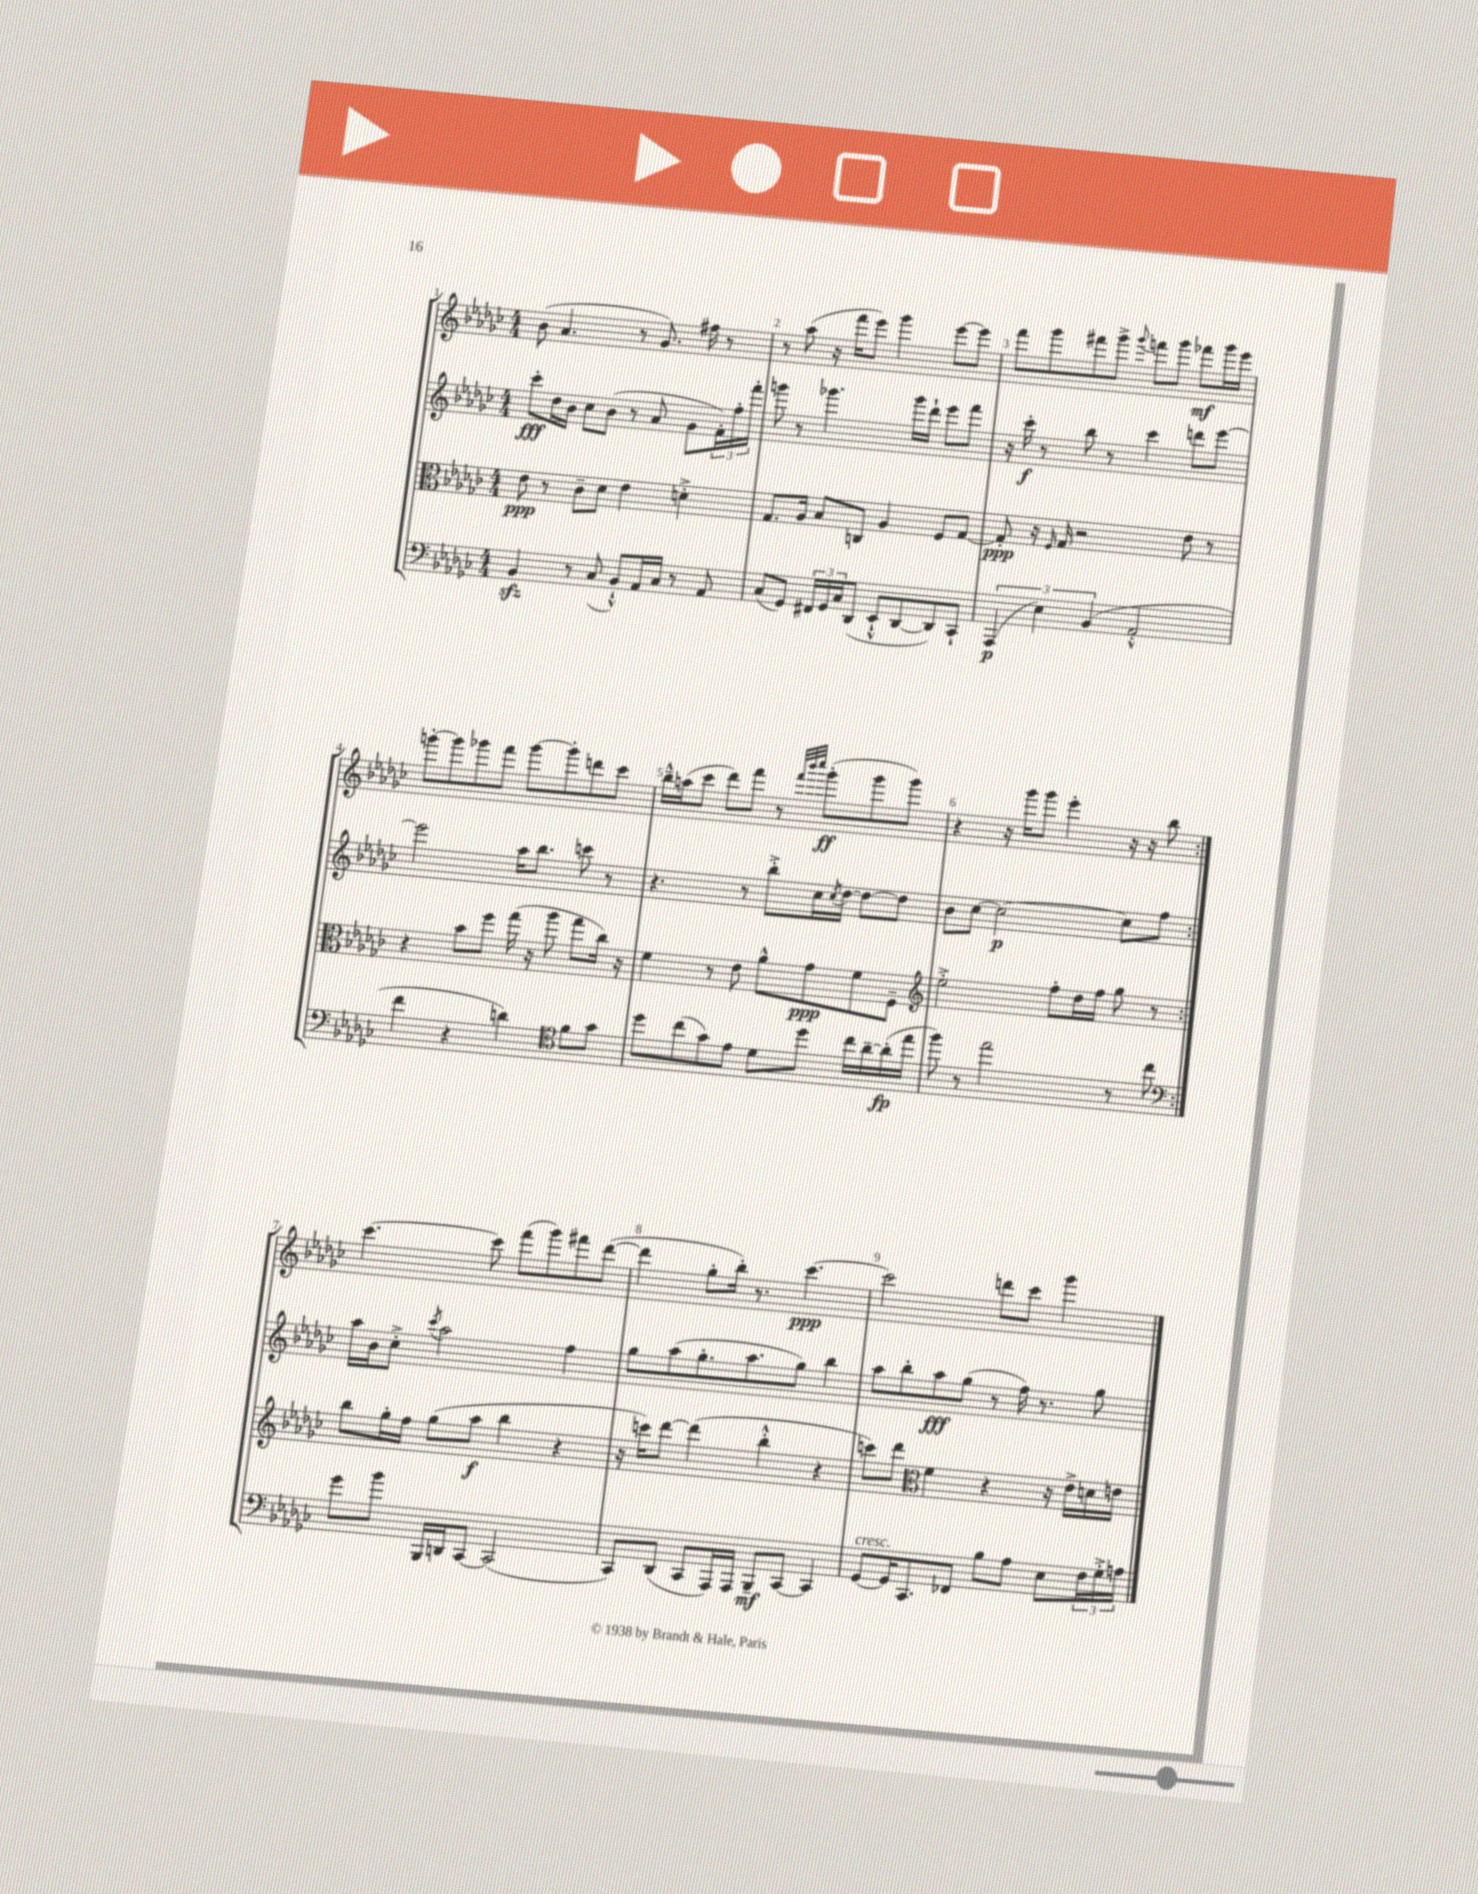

**kern	**dynam	**kern	**dynam	**kern	**dynam	**kern	**dynam
*part4	*part4	*part3	*part3	*part2	*part2	*part1	*part1
*staff4	*staff4	*staff3	*staff3	*staff2	*staff2	*staff1	*staff1
*clefF4	*	*clefC3	*	*clefG2	*	*clefG2	*
*k[b-e-a-d-g-c-]	*	*k[b-e-a-d-g-c-]	*	*k[b-e-a-d-g-c-]	*	*k[b-e-a-d-g-c-]	*
*M4/4	*	*M4/4	*	*M4/4	*	*M4/4	*
=1	=1	=1	=1	=1	=1	=1	=1
4BB-zz/	.	8e-\	ppp	8ccc-'\L	fff	(8b-\	.
.	.	8r	.	16dd-\L	.	4.a-/	.
.	.	.	.	16b-\JJ	.	.	.
8r	.	8c-~\L	.	8cc-\L	.	.	.
(8C-/	.	8d-\J	.	(8b-\J	.	.	.
8BB-`^^/L)	.	4e-\	.	8r	.	8r	.
16AA-/L	.	.	.	8a-/	.	8.g-/)	.
16C-/JJ	.	.	.	.	.	.	.
8r	.	4dn'^\	.	8g-\L	.	.	.
.	.	.	.	.	.	16ff#X\	.
8AA-/	.	.	.	24f'\L)	.	8r	.
.	.	.	.	24ff'\	.	.	.
.	.	.	.	24fff'\JJ	.	.	.
=2	=2	=2	=2	=2	=2	=2	=2
(8C-/L	.	8.G-/L	.	8gggn\	.	8r	.
8GG-/J)	.	.	.	8r	.	(8aa-\	.
.	.	16A-/Jk	.	.	.	.	.
24FF#X/LL	.	8B-/L	.	4.ggg-X\	.	16r	.
24GG-/	.	.	.	.	.	.	.
.	.	.	.	.	.	16fff\KL	.
24C-/J	.	.	.	.	.	.	.
(8DD-/J	.	8Cn/J	.	.	.	8eee-\J)	.
8EE-`^^/L	.	4A-/	.	.	.	4ggg-\	.
[8DD-/	.	.	.	16ggg-\LL	.	.	.
.	.	.	.	16ddd-`\JJ	.	.	.
8DD-/])	.	8F/L	.	8eee-\L	.	[8eee-\L	.
8CC-`/J	.	[8G-/J	.	8fff\J	.	8eee-\J]	.
=3	=3	=3	=3	=3	=3	=3	=3
(6AAA-/	p	8G-'/]	ppp	16r	.	8fff\L	.
.	.	.	.	16ccc-'\	f	.	.
.	.	16r	.	8r	.	8ggg-\	.
6E-\)	.	.	.	.	.	.	.
.	.	16qqF/	.	.	.	.	.
.	.	16G-/	.	.	.	.	.
.	.	2r	.	8bb-\	.	8fff#X\	.
(6BB-/	.	.	.	.	.	.	.
.	.	.	.	8r	.	8ggg-^\J	.
.	.	.	.	.	.	8qqggg-/	.
2AA-'^^/	.	.	.	4ccc-\	.	8fffn\L	.
.	.	.	.	.	.	8ggg-\J	.
.	.	8e-\	.	8dddn\L	.	8fff-X\L	mf
.	.	8r	.	[8eee-\J	.	16ggg-\L	.
.	.	.	.	.	.	16eee-\JJ	.
!!LO:LB:g=z
=4	=4	=4	=4	=4	=4	=4	=4
4f\	.	4r	.	2eee-\]	.	[8gggn'\L	.
.	.	.	.	.	.	8ggg\]	.
4r	.	8b-\L	.	.	.	8ggg-X\	.
.	.	8ff\J	.	.	.	8fff\J	.
4dn\)	.	(16gg-\	.	16aa-\KL	.	[8ggg-\L	.
.	.	16r	.	8.bb-\J	.	.	.
.	.	8aa-\	.	.	.	8ggg-'\]	.
*clefC4	*	*	*	*	*	*	*
8f\L	.	8gg-\L	.	8cccn\	.	8dddn\	.
8g-\J	.	16cc-\Jk)	.	8r	.	8ccc-\J	.
.	.	16r	.	.	.	.	.
=5	=5	=5	=5	=5	=5	=5	=5
8dd-\L	.	4f\	.	4.r	.	16bb-~^^\LL	.
.	.	.	.	.	.	(16aan\J	.
(8cc-\	.	.	.	.	.	8ccc-\J	.
8g-\)	.	8r	.	.	.	8ddd-\L)	.
8e-\J	.	8e-\	.	8r	.	8fff\J	.
8d-\L	.	8a-^^\L	.	8bb-'^\L	.	8r	.
.	.	.	.	.	.	32qqfff/LLL	.
.	.	.	.	.	.	32qqbbb-/	.
.	.	.	.	.	.	32qqcccc-/JJJ	.
8dd-\J	.	8g-\	ppp	16cc-\L	.	(8ggg-'\L	ff
.	.	.	.	8qcc-/	.	.	.
.	.	.	.	[16dd-\JJ	.	.	.
16cc-\LL	.	8f\	.	8dd-\L_	.	8ggg-\	.
[16a-~\	.	.	.	.	.	.	.
(16a-'\]	fp	8F~\J	.	8dd-\J]	.	8ggg-\J)	.
16ee-\JJ	.	.	.	.	.	.	.
=6	=6	=6	=6	=6	=6	=6	=6
*	*	*clefG2	*	*	*	*	*
8ff\)	.	2ee-'^\	.	8b-\L	.	4r	.
8r	.	.	.	[8cc-\J	.	.	.
2ee-\	.	.	.	2cc-\_	p	16r	.
.	.	.	.	.	.	16ggg-\KL	.
.	.	.	.	.	.	8ggg-\J	.
.	.	8ff'\L	.	.	.	4eee-'\	.
.	.	16dd-\L	.	.	.	.	.
.	.	16ff\JJ	.	.	.	.	.
8r	.	8gg-\	.	8cc-\L]	.	16r	.
.	.	.	.	.	.	16r	.
8cc-\	.	8r	.	8ff\J	.	8bb-\	.
!!LO:LB:g=z
=7:|!	=7:|!	=7:|!	=7:|!	=7:|!	=7:|!	=7:|!	=7:|!
*clefF4	*	*	*	*	*	*	*
8g-\L	.	8bb-\L	.	16aa-\LL	.	[4.ccc-\	.
.	.	.	.	16b-\J	.	.	.
8b-\J	.	16gg-'\L	.	8cc-'^\J	.	.	.
.	.	16ff\JJ	.	.	.	.	.
.	.	.	.	8qccc-/	.	.	.
16BBB-/LL	.	(8gg-\L	.	2aa-\	.	.	.
16DDn/J	.	.	.	.	.	.	.
[8CC-/J	.	8aa-\J	f	.	.	8ccc-\]	.
(2CC-/]	.	4bb-\	.	.	.	(8fff\L	.
.	.	.	.	.	.	8ggg-\)	.
.	.	4r	.	4ff\	.	8fff#X\	.
.	.	.	.	.	.	([8ddd-\J	.
=8	=8	=8	=8	=8	=8	=8	=8
8CC-/L)	.	16r	.	8gg-\L	.	4ddd-\]	.
.	.	16cccn\KL)	.	.	.	.	.
(8DD-/J	.	[8ddd-\J	.	(8aa-\	.	.	.
8CC-/L	.	(4ddd-\]	.	8.gg-'\	.	8gg-'\L	.
16AAA-/L)	.	.	.	.	.	16bb-'\Jk)	.
16AAA-/JJ	.	.	.	8.aa-\	.	8.r	.
8BBB-~/L	mf	4bb-'^^\	.	.	.	.	.
[8CC-/J	.	.	.	8gg-\J)	.	[4.ccc-\	ppp
4CC-/]	.	4r	.	4bb-\	.	.	.
=9	=9	=9	=9	=9	=9	=9	=9
!LO:TX:a:i:t=cresc.	!	!	!	!	!	!	!
[8GG-/L	.	8cccn\L)	.	8aa-\L	.	2ccc-\]	.
16GG-/K]	.	8ddd-\J	.	8bb-'\	.	.	.
8.CC-/	.	.	.	.	.	.	.
*	*	*clefC3	*	*	*	*	*
.	.	4f\	.	8aa-\	fff	.	.
8FF-X/J	.	.	.	(8gg-\J	.	.	.
8B-\L	.	4r	.	8r	.	8dddn\L	.
8A-\J	.	.	.	16ff\)	.	8ccc-\J	.
.	.	.	.	8.r	.	.	.
8E-\L	.	16r	.	.	.	4ggg-\	.
.	.	16e-^\LL	.	.	.	.	.
24F\L	.	16dn\	.	8gg-\	.	.	.
24G-'^\	.	.	.	.	.	.	.
.	.	16en\JJ	.	.	.	.	.
24An\JJ	.	.	.	.	.	.	.
==	==	==	==	==	==	==	==
*-	*-	*-	*-	*-	*-	*-	*-
